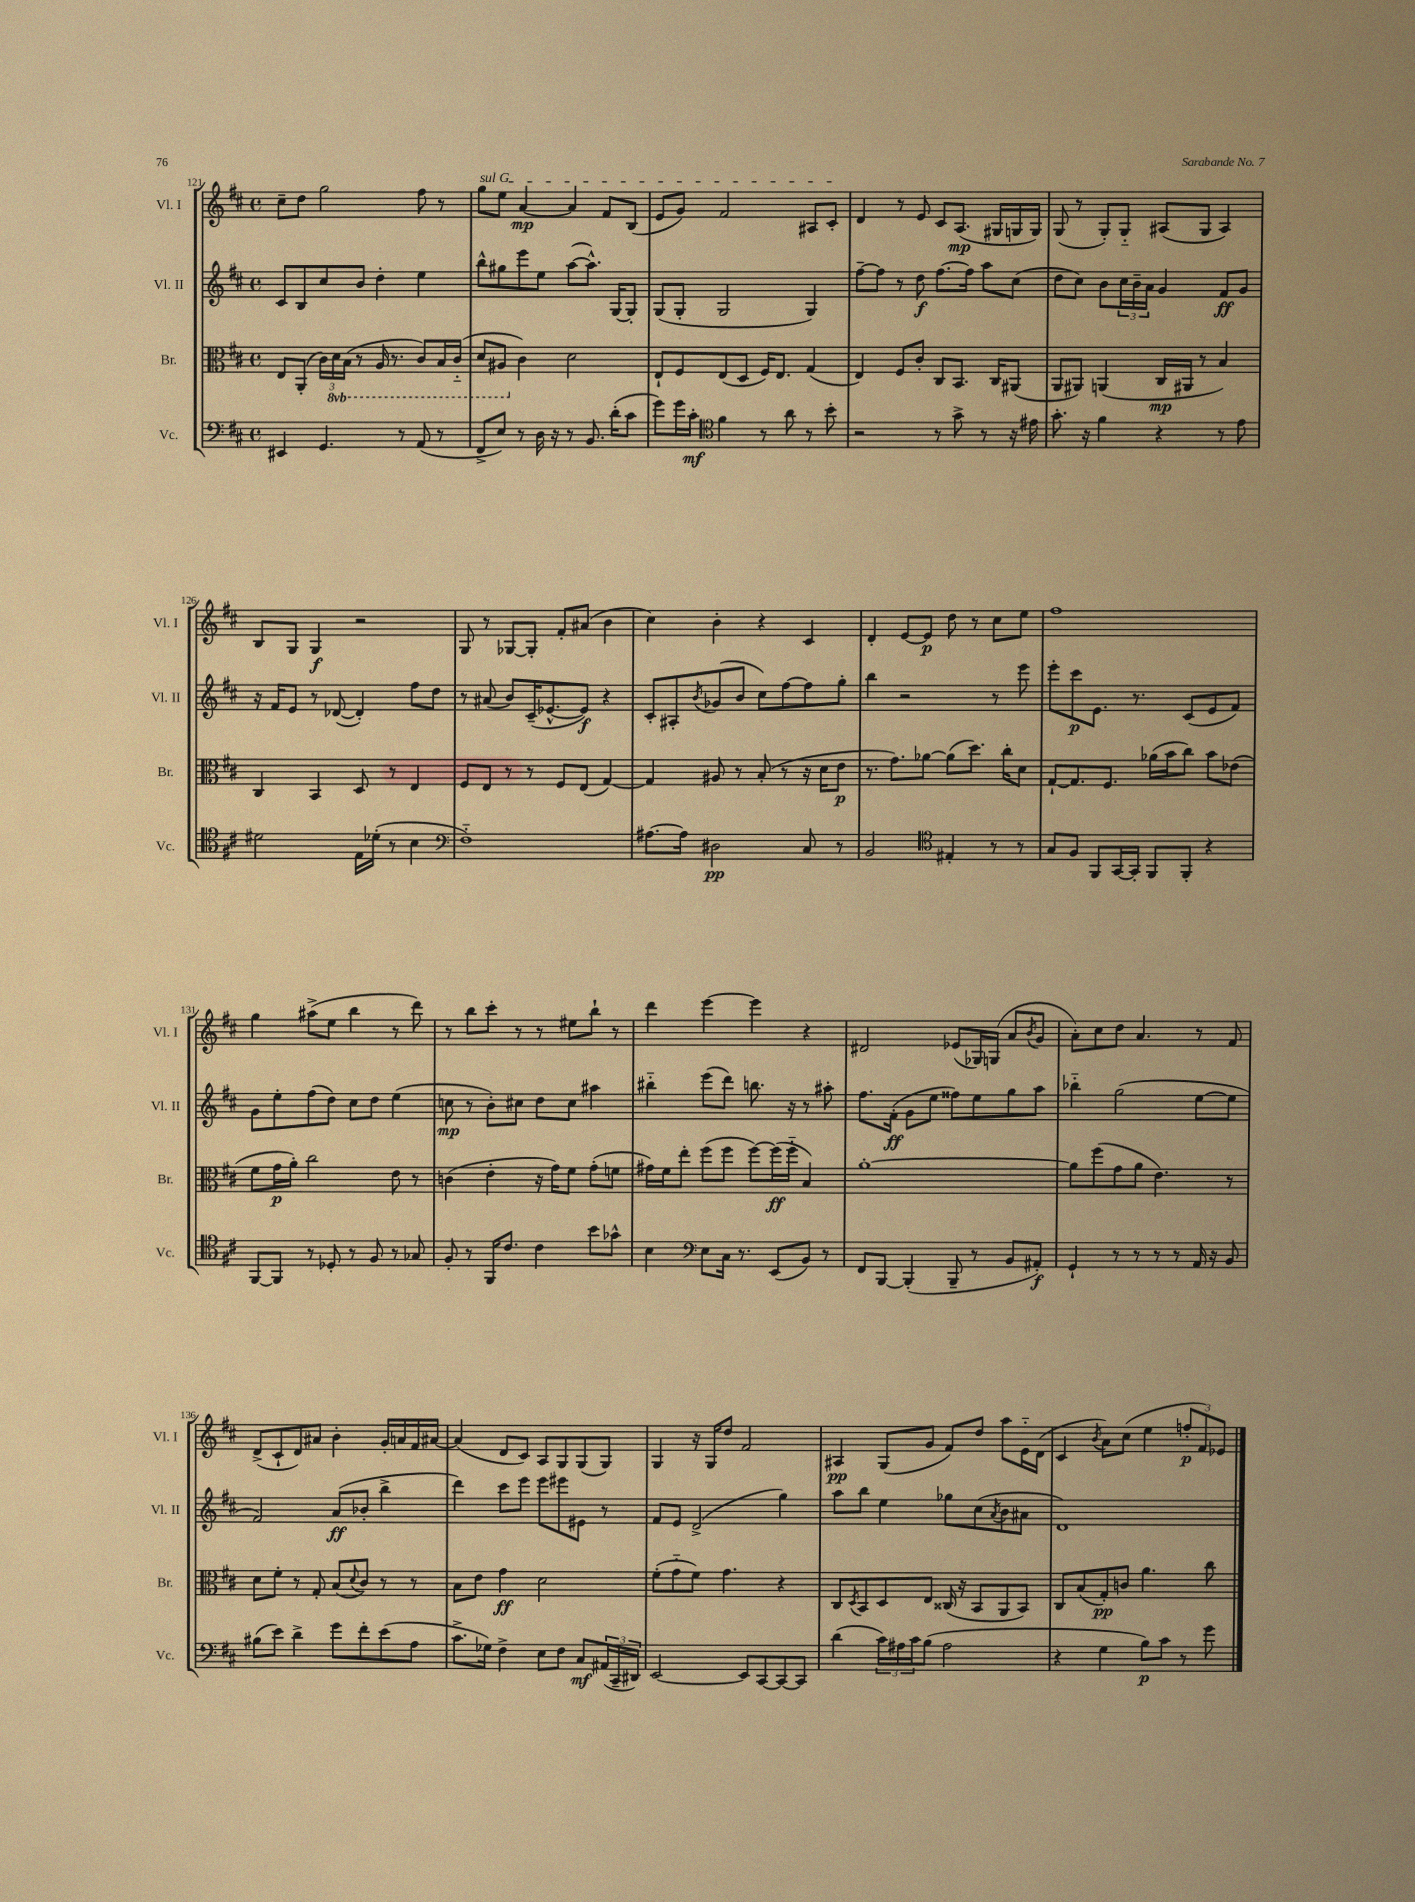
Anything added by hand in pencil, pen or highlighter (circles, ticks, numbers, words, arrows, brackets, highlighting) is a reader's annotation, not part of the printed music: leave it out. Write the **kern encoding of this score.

**kern	**kern	**kern	**kern
*staff4	*staff3	*staff2	*staff1
*clefF4	*clefC3	*clefG2	*clefG2
*k[f#c#]	*k[f#c#]	*k[f#c#]	*k[f#c#]
*M4/4	*M4/4	*M4/4	*M4/4
*met(c)	*met(c)	*met(c)	*met(c)
4EE#	8E	8c#	8cc#~
.	(8AA'	8B	8dd
4.GG	24c#)	8cc#	2gg
.	24D	.	.
.	(24BB	.	.
.	8r	8b	.
.	16AA	4dd'	.
.	8.r	.	.
8r	.	.	.
(8AA	8C#)	4ee	8ff#
8r	16BB	.	8r
.	(16C#'~	.	.
=	=	=	=
8FF#^	8D	8bb^^	8gg
8E)	8AA#	8gg#	8ee
8r	4c#)	8eee	[4a
16D	.	8ee	.
16r	.	.	.
8r	2d	([8aa	4a]
8.BB	.	8.aa^^])	.
.	.	.	8f#
(16d'	.	[16G	.
8c#	.	8G']	(8B
=	=	=	=
8g)	8E`	(8G	8e
16g	8F#	8G'	8g)
16c#'	.	.	.
*clefC4	*	*	*
4f#	(8E	2G	2f#
.	8D	.	.
8r	16F#)	.	.
.	8.E	.	.
8a	.	.	.
8r	(4G	4G)	8A#
8b'	.	.	8c#'
=	=	=	=
2r	4E)	[8ff#~	4d
.	.	8ff#]	.
.	8F#	8r	8r
.	8c#'	8dd	8e
8r	8C#	[8.ff#	8c#
8g^	8.BB	.	(8.A
.	.	16ff#]	.
8r	.	8aa	.
.	16C#	.	16G#
16r	(8AA#	(8cc#	16G
16e#	.	.	16G)
=	=	=	=
8.g'	8AA	8dd	(8G
.	8AA#)	8cc#)	8r
16r	.	.	.
4f#	(4AA	8b	8G')
.	.	24cc#	8G'~
.	.	24b~	.
.	.	24a	.
4r	16C#	4g	(8A#
.	16AA#	.	.
.	8r	.	8G
8r	4B)	8f#	4A#)
8e	.	8g	.
=	=	=	=
2d#	4C#	16r	8B
.	.	16f#	.
.	.	8e	8G
.	4BB	8r	4G
.	.	([8d-	.
16E	8D	4d-'])	2r
(16d-'	.	.	.
8r	8r	.	.
4B	4E	8ff#	.
.	.	8dd	.
=	=	=	=
*clefF4	*	*	*
1F#'~)	8F#	8r	8G
.	8E	(8a#	8r
.	8r	8b)	[8G-
.	8r	(16c#~	8G-']
.	.	[8.e-^^	.
.	8F#	.	8f#'
.	(8E	8e-])	(8a#
.	[4G)	4r	4b
=	=	=	=
[8.A#	4G]	8c#'	4cc#)
.	.	8A#'	.
16A#]	.	.	.
.	.	8qb	.
2D#	8A#	(8g-	4b'
.	8r	8b	.
.	(8B'	8cc#)	4r
.	8r	[8ff#	.
8C#	16r	8ff#]	4c#
.	16d	.	.
8r	8e	8gg'	.
=	=	=	=
2BB	8.r	4bb	4d'
.	8.g)	.	.
.	.	2r	[8e
.	[8a-	.	8e]
*clefC4	*	*	*
4E#'	(8a-]	.	8dd
.	8.dd)	.	8r
8r	.	8r	8cc#
.	16cc#'	.	.
8r	8d	8eee	8ee
=	=	=	=
8G	[8G`	8eee'	1ff#
8F#	8.G]	8ccc#	.
8FF#	.	8.e	.
.	8.F#	.	.
[16GG	.	.	.
16GG']	.	8.r	.
8FF#	(16a-	.	.
.	16b	.	.
8FF#'	8cc#)	(8c#	.
4r	8b	8e	.
.	(8e-	8f#)	.
=	=	=	=
[8FF#	8f#	8g	4gg
8FF#]	16g	8ee'	.
.	16a')	.	.
8r	2cc#	(8ff#	(8aa#^
8D-'	.	8dd)	8ee
8r	.	8cc#	4bb
8F#	.	8dd	.
8r	8e	(4ee	8r
8G-	8r	.	8ddd)
=	=	=	=
8F#'	(4c	8cc	8r
8r	.	8r	8bb
16FF#	4e'	8b')	8ccc#'
8.c#	.	.	.
.	.	8cc#	8r
4c#	16r	8dd	8r
.	16g)	.	.
.	8f#	8cc#	8ee#
8b	(8g'	4aa#	8bb`
8g-^^	8f	.	8r
=	=	=	=
4B	16g#)	4bb#'~	4ddd
.	16f#	.	.
.	8ee'	.	.
*clefF4	*	*	*
8E	(8ff#	(8eee	[4eee
16C#	8ff#	8ddd)	.
8.r	.	.	.
.	[8ff#)	8.bb	4eee]
(8EE	(16ff#]	.	.
.	16ff#'~	16r	.
8BB)	4B)	8r	4r
8r	.	8aa#'	.
=	=	=	=
8FF#	[1a'	8.ff#	2d#
[8BBB	.	.	.
.	.	(16f#'	.
(4BBB']	.	8g	.
.	.	8ee	.
8BBB~	.	8ff##)	(8e-
8r	.	8ee	16G-)
.	.	.	(16G
8BB	.	8gg	8a
.	.	.	8qb
8AA#')	.	8aa	8g
=	=	=	=
4GG`	8a]	4bb-'~	8a')
.	(8ff#	.	8cc#
8r	8g	(2gg	8dd
8r	8a	.	4.a
8r	4.e)	.	.
8r	.	.	.
16AA	.	[8ee	8r
16r	.	.	.
8BB	8r	8ee]	8f#
=	=	=	=
(8B#	8d	2f#)	(8d^
8e)	8f#'	.	8c#`
4d^	8r	.	8d)
.	8G'	.	8a#
8g	(8B	(8a	4b'
.	8qqd	.	.
8f#'	8c#)	8b-'	.
(8e	8r	4bb^	16g'
.	.	.	16a
8A	8r	.	16f#
.	.	.	[16a#
=	=	=	=
8.c#^	8B	4ddd)	(4a#]
.	8e	.	.
16G-)	.	.	.
4F#^	4g	8ccc#	8d
.	.	8eee	8c#)
8E	2d	8eee	8A
8F#	.	8eee#	8G
8C#	.	8e#	(8G
(24AA#	.	8r	8G)
24CC#~	.	.	.
24DD#)	.	.	.
=	=	=	=
[2EE	(8f#'	8f#	4G
.	8g'~	8e	.
.	8f#)	(2d^	16r
.	.	.	16G
.	4.g	.	8dd
8EE]	.	.	2f#
[8CC#	.	.	.
8CC#_	4r	4gg)	.
8CC#]	.	.	.
=	=	=	=
(4d	8C#	8aa	4A#
.	8qD	.	.
.	8BB	8bb	.
24c#)	8D	4ee	(8G
24A#	.	.	.
24c#	.	.	.
(8B	8E	.	8g
2A#	(16C##	8gg-	8f#)
.	16r	.	.
.	8BB	(8cc#	8dd
.	.	8qa	.
.	8AA	8b	8aa
.	8BB)	8a#	16e'~
.	.	.	(16d
=	=	=	=
4r	8C#	1d)	4c#
.	(8B	.	.
.	.	.	8qb
4G	8G')	.	8a)
.	8c	.	(8cc#
8B)	4.a	.	4ee
8c#	.	.	.
8r	.	.	12ff'
.	.	.	12f#)
8g	8cc#	.	.
.	.	.	12e-
==	==	==	==
*-	*-	*-	*-
